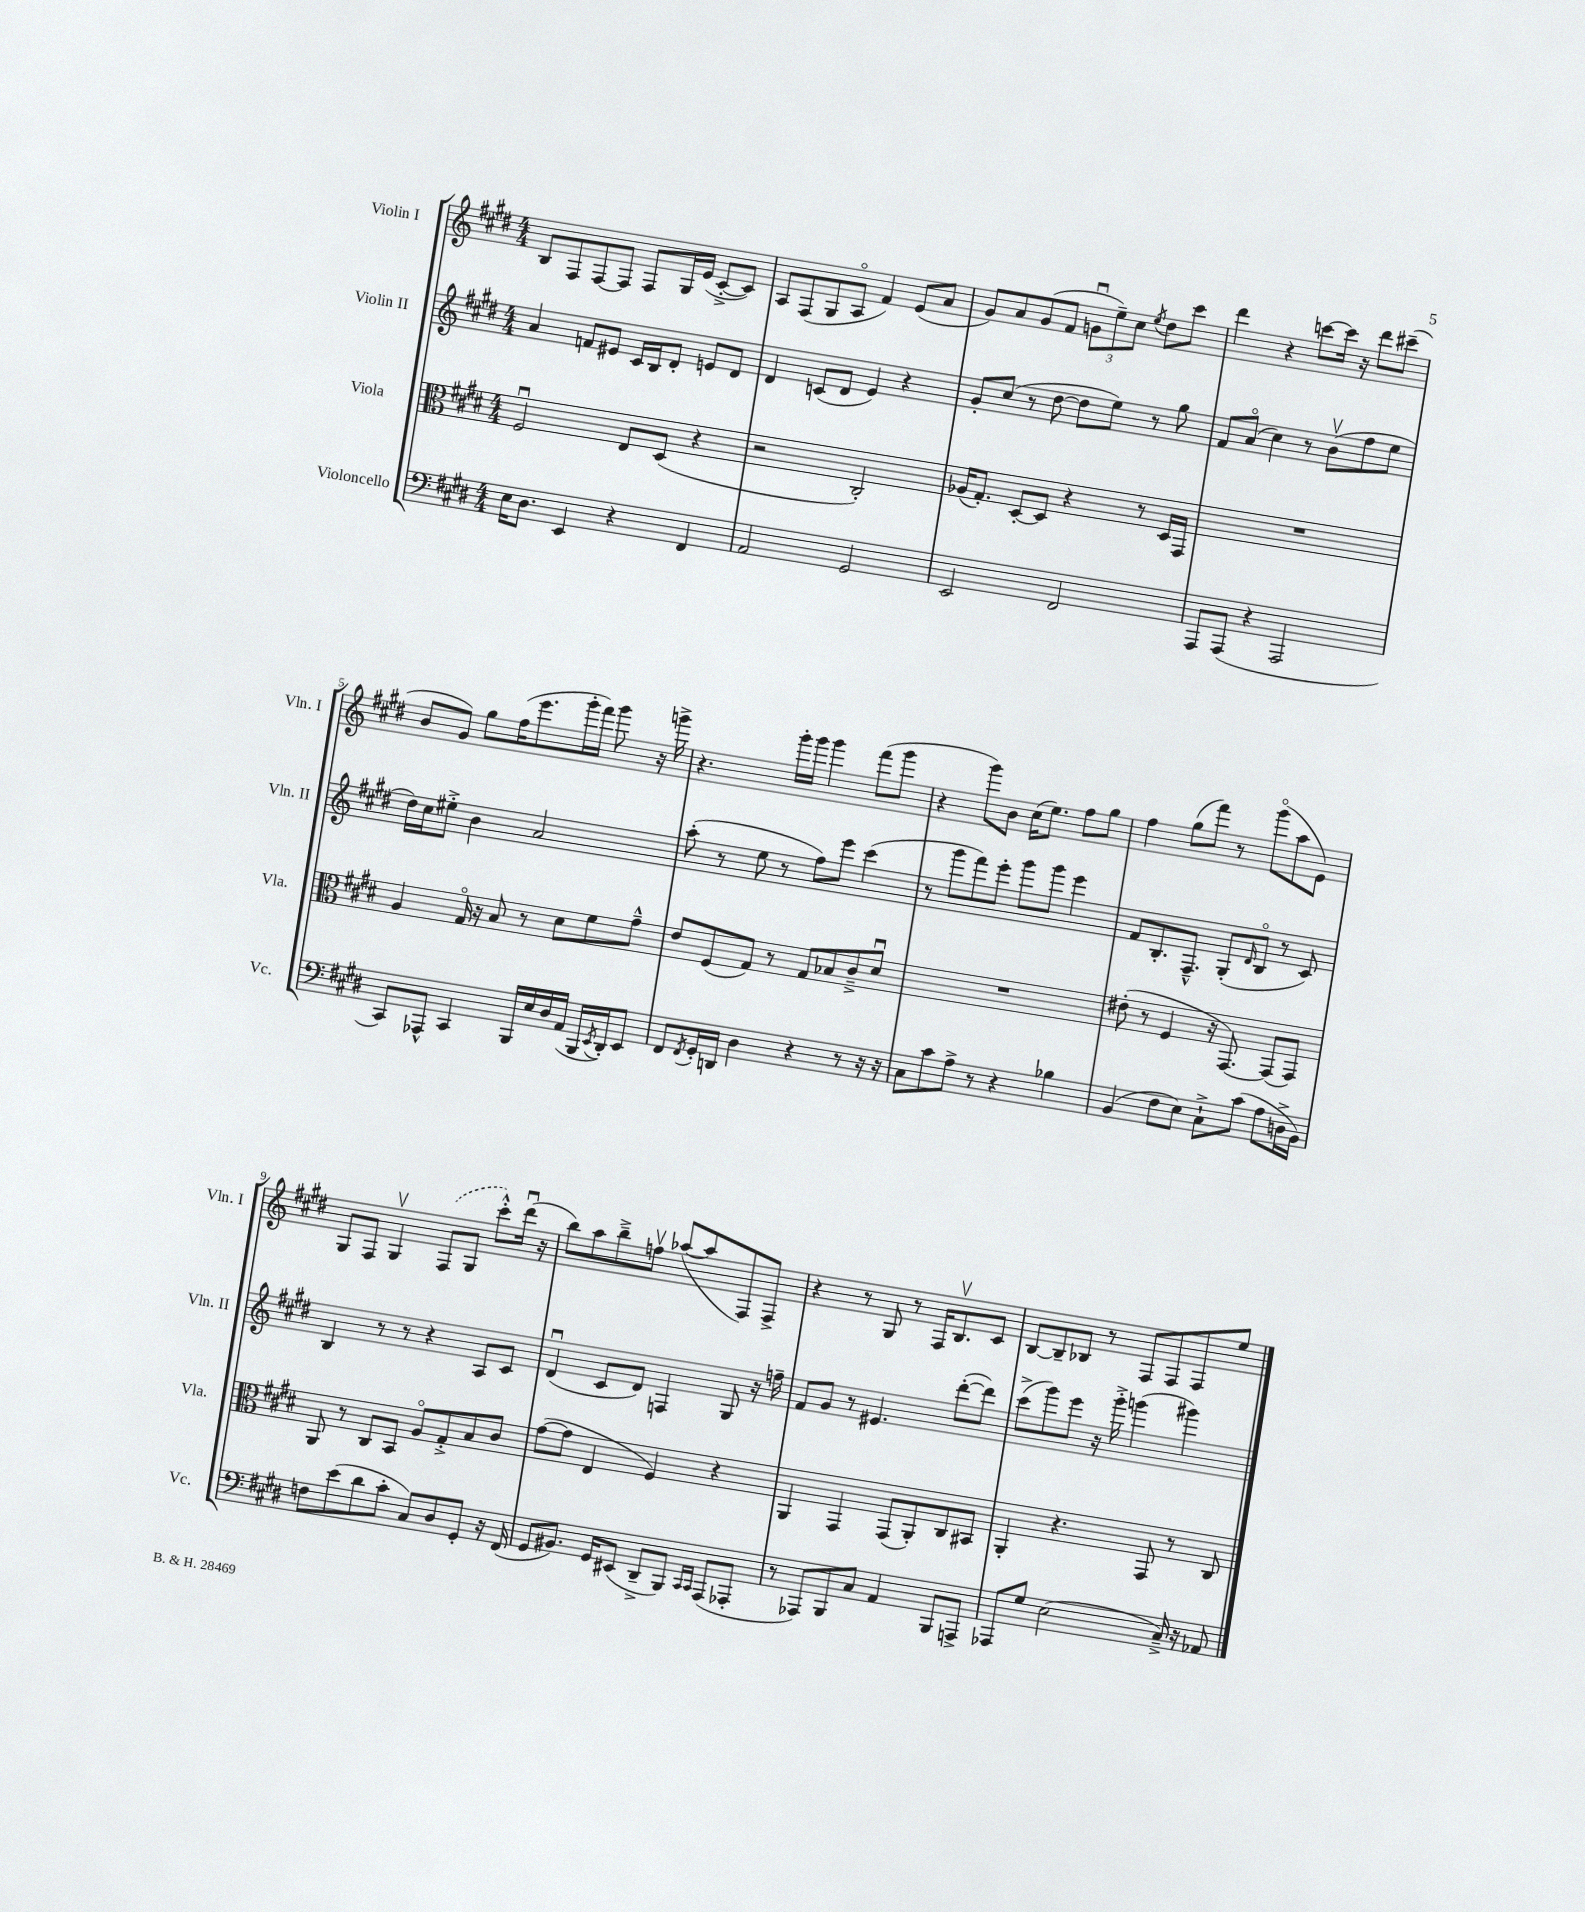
<<
\new StaffGroup <<
\new Staff = "s0" \with { instrumentName = "Violin I" shortInstrumentName = "Vln. I" } {
    \clef treble \key e \major \numericTimeSignature \time 4/4
    b8 fis8 fis8~ fis8 fis8 gis16 e'16( cis'8~-.-> cis'8) |
    a8 fis8( gis8 a8\flageolet fis'4) e'8( a'8 |
    gis'8) a'8 gis'8( fis'8 \tuplet 3/2 { g'8\downbow e''8--) cis''8 } \acciaccatura { e''8 } dis''8 cis'''8 |
    dis'''4 r4 c'''8~ c'''16 r16 dis'''8 cis'''8--( |
    b'8 gis'8) gis''8 fis''16( e'''8. gis'''16-. fis'''16) gis'''8 r16 g'''16-> |
    r4. gis'''16-. gis'''16 gis'''4 fis'''8( gis'''8 |
    r4 gis'''8) b'8 cis''16( e''8.) fis''8 gis''8 |
    fis''4 gis''8( fis'''8) r8 gis'''8\flageolet( a''8 e'8) |
    gis8 fis8 gis4\upbow \once \slurDashed fis8( gis8 cis'''8-.-^) dis'''16\downbow( r16 |
    b''8) a''8 b''8---> f''8\upbow aes''8~( aes''8 fis8) fis8-> |
    r4 r8 gis8 r8 fis16 b8.\upbow cis'8 |
    b8~ b8-- bes8 r8 fis8 fis8 fis8 e''8 \bar "|." |
}
\new Staff = "s1" \with { instrumentName = "Violin II" shortInstrumentName = "Vln. II" } {
    \clef treble \key e \major \numericTimeSignature \time 4/4
    a'4 f'8 eis'8 cis'16 b16 dis'8-. e'8 dis'8 |
    dis'4 c'8( dis'8 e'4) r4 |
    gis'8-. cis''8( r8 dis''8~ dis''8 e''8) r8 gis''8 |
    fis'8 a'8\flageolet( cis''4) r8 b'8\upbow( fis''8 e''8 |
    dis''16) cis''16 eis''8-.-> b'4 a'2 |
    a''8-.( r8 e''8 r8 fis''8) e'''8 cis'''4( |
    r8 gis'''8 fis'''8) e'''8-. gis'''8 gis'''8 e'''4 |
    fis'8 b8.-. fis8.---^ gis8-.( \grace { dis'16 } b8\flageolet r8 cis'8) |
    b4 r8 r8 r4 a8 cis'8 |
    dis'4\downbow( cis'8 dis'8) f4 gis8 r16 f''16-- |
    fis'8 gis'8 r8 eis'4. dis'''8~-.( dis'''8) |
    cis'''8->( gis'''8) e'''8 r16 gis'''16-.-> g'''4( gis'''4) \bar "|." |
}
\new Staff = "s2" \with { instrumentName = "Viola" shortInstrumentName = "Vla." } {
    \clef alto \key e \major \numericTimeSignature \time 4/4
    fis2\downbow e8 dis8( r4 |
    r2 cis2-.) |
    aes16( gis8.-.) dis8~-. dis8 r4 r8 dis16 gis,16 |
    R1 |
    a4 gis16\flageolet r16 b8 r8 dis'8 fis'8 gis'8---^ |
    e'8 fis8( gis8) r8 gis8 bes8 cis'8---> dis'8\downbow |
    R1 |
    eis'8-.( r8 fis4 r16 gis,8.~) gis,8( gis,8) |
    a,8 r8 cis8 b,8 a8\flageolet gis8-.-> b8 cis'8 |
    gis'8~( gis'8 e4 fis4) r4 |
    a,4 gis,4 gis,8( a,8-.) cis8 bis,8 |
    a,4-. r4. gis,8 r8 cis8 \bar "|." |
}
\new Staff = "s3" \with { instrumentName = "Violoncello" shortInstrumentName = "Vc." } {
    \clef bass \key e \major \numericTimeSignature \time 4/4
    e16 dis8. e,4 r4 fis,4 |
    a,2 gis,2 |
    e,2 fis,2 |
    a,,8 a,,8( r4 a,,2 |
    cis,8) aes,,8-^ cis,4 b,,16 e16 dis16 a,16( b,,16 \acciaccatura { e,8 } dis,16-.) e,8 |
    fis,8 \acciaccatura { fis,8 } gis,16-. d,16 dis4 r4 r8 r16 r16 |
    cis8 cis'8 a8-> r8 r4 bes4 |
    b,4( fis8 e8) cis8-!-> cis'8( a8 d16-> b,16) |
    f8 e'8( dis'8 cis'8-. cis8) dis8 gis,8-. r16 fis,16( |
    gis,8 bis,8.) gis,16 eis,8( dis,8---> b,,8) \grace { cis,16 cis,16 } a,,8( aes,,8-. |
    r8 aes,,8) b,,8 cis8 a,4 b,,8 a,,8-> |
    aes,,8 gis8 e2( cis16--->) r16 aes,8 \bar "|." |
}
>>
>>
